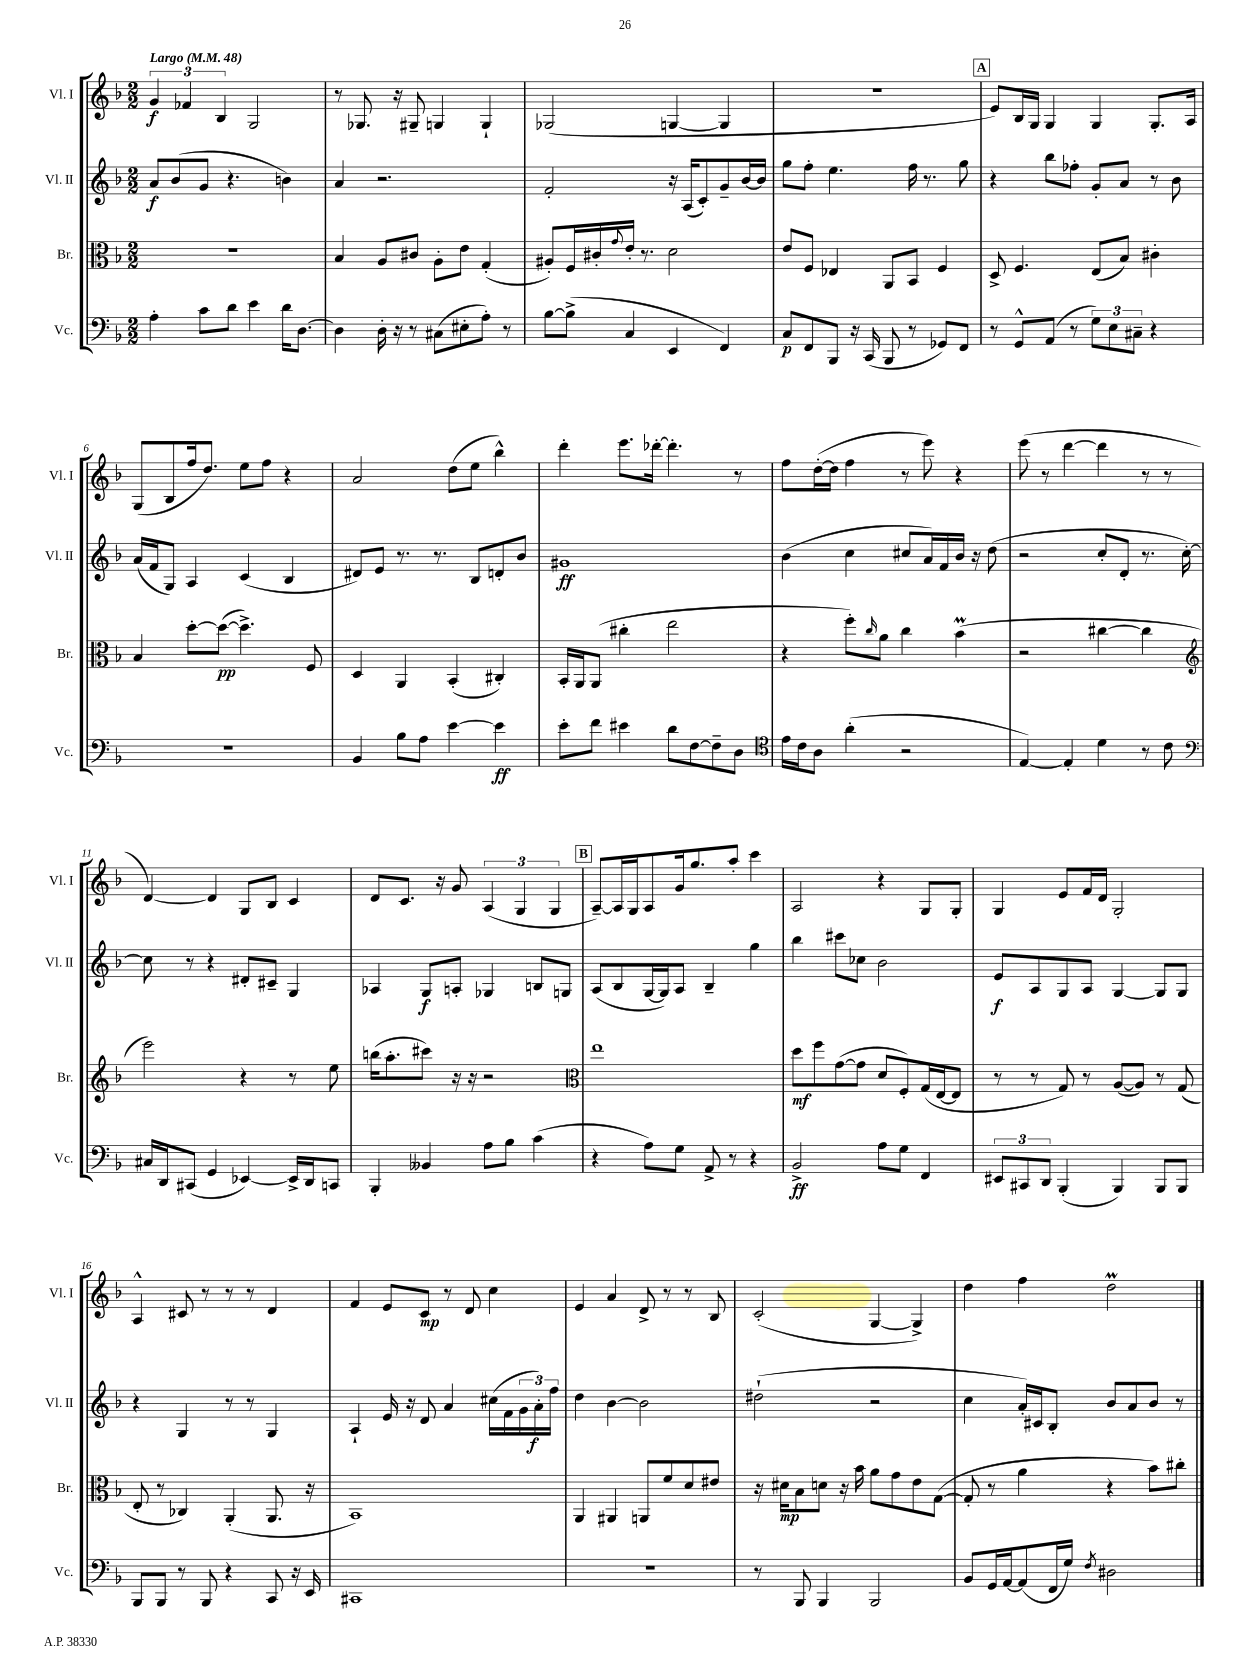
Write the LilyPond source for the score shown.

<<
\new StaffGroup <<
\new Staff = "s0" \with { instrumentName = "Vl. I" shortInstrumentName = "Vl. I" } {
    \clef treble \key f \major \numericTimeSignature \time 2/2 \tempo "Largo" 4 = 48
    \tuplet 3/2 { g'4\f fes'4 bes4 } g2 |
    r8 ges8. r16 gis8-- g4 g4-! |
    ges2( g4~ g4 |
    r1 |
    \mark \markup { \box "A" } e'8) bes16 g16 g4 g4 g8.-. a16 |
    g8( bes8 f''16 d''8.) e''8 f''8 r4 |
    a'2 d''8( e''8 bes''4-^) |
    d'''4-. e'''8. des'''16~-. des'''4.-. r8 |
    f''8 d''16~-.( d''16 f''4 r8 e'''8) r4 |
    e'''8( r8 d'''4~ d'''4 r8 r8 |
    d'4~) d'4 g8 bes8 c'4 |
    d'8 c'8. r16 g'8 \tuplet 3/2 { a4( g4 g4 } |
    \mark \markup { \box "B" } a8~--) a16 g16 a8 g'16 g''8. a''8-. c'''4 |
    a2 r4 g8 g8-. |
    g4 e'8 f'16 d'16 g2-. |
    a4-^ cis'8 r8 r8 r8 d'4 |
    f'4 e'8 c'8\mp r8 d'8 c''4 |
    e'4 a'4 d'8-> r8 r8 bes8 |
    c'2-.( g4~ g4->) |
    d''4 f''4 d''2\prall \bar "|." |
}
\new Staff = "s1" \with { instrumentName = "Vl. II" shortInstrumentName = "Vl. II" } {
    \clef treble \key f \major \numericTimeSignature \time 2/2
    a'8\f bes'8( g'8 r4. b'4) |
    a'4 r2. |
    f'2-. r16 a16( c'8-.) g'8-- bes'16~ bes'16 |
    g''8 f''8-. e''4. f''16 r8. g''8 |
    \mark \markup { \box "A" } r4 bes''8 fes''8-. g'8-. a'8 r8 bes'8 |
    a'16( f'16 g8) a4 c'4( bes4 |
    dis'8) e'8 r8. r8. bes8 d'8-. bes'8 |
    gis'1\ff |
    bes'4( c''4 cis''8 a'16) f'16 bes'16 r16 d''8( |
    r2 c''8-. d'8-. r8. c''16~-.) |
    c''8 r8 r4 dis'8-. cis'8-- g4 |
    aes4 g8\f a8-. ges4 b8 g8 |
    \mark \markup { \box "B" } a8( bes8 g16~ g16) a8 bes4-- g''4 |
    bes''4 cis'''8 ces''8 bes'2 |
    e'8\f a8 g8 a8 g4~ g8 g8 |
    r4 g4 r8 r8 g4 |
    a4-! e'16 r16 d'8 a'4 cis''16( f'16 \tuplet 3/2 { g'16 a'16-.\f) f''16 } |
    d''4 bes'4~ bes'2 |
    dis''2-!( r2 |
    c''4 a'16-.) cis'16 bes8-. bes'8 a'8 bes'8 r8 \bar "|." |
}
\new Staff = "s2" \with { instrumentName = "Br." shortInstrumentName = "Br." } {
    \clef alto \key f \major \numericTimeSignature \time 2/2
    r1 |
    bes4 a8 cis'8 a8-. e'8 g4-.( |
    ais8-.) f16 cis'16-. \appoggiatura { g'8 } e'16-. r8. d'2 |
    e'8 f8 ees4 a,8 bes,8 f4 |
    \mark \markup { \box "A" } d8-> f4. e8( bes8) cis'4-. |
    bes4 d''8~-. d''8~\pp( d''4.->) f8 |
    d4 a,4 bes,4-.( cis4-.) |
    bes,16-. a,16 a,8( cis''4-. e''2 |
    r4 f''8-.) \grace { c''16 } a'8 c''4 bes'4\prall( |
    r2 cis''4~ cis''4 |
    \clef treble e'''2) r4 r8 e''8 |
    b''16( a''8.-. cis'''8) r16 r16 r2 |
    \mark \markup { \box "B" } \clef alto e''1 |
    d''8\mf f''8 g'8~( g'8 d'8 f8-.) g16( e16~ e8 |
    r8 r8 g8) r8 a8~( a8) r8 g8( |
    e8-. r8 ces4) a,4-.( a,8. r16 |
    bes,1) |
    a,4 ais,4 a,8 f'8 d'8 eis'8 |
    r16 dis'16\mp bes8 d'8 r16 bes'16 a'8 g'8 e'8 g8~( |
    g8-. r8 a'4 r4 bes'8) cis''8-. \bar "|." |
}
\new Staff = "s3" \with { instrumentName = "Vc." shortInstrumentName = "Vc." } {
    \clef bass \key f \major \numericTimeSignature \time 2/2
    a4-. c'8 d'8 e'4 d'16 d8.~ |
    d4 d16-. r16 r8 cis8( eis8-. a8-.) r8 |
    bes8~ bes8->( c4 e,4 f,4) |
    c8\p f,8 bes,,8 r16 c,16( bes,,8 r8 ges,8) f,8 |
    \mark \markup { \box "A" } r8 g,8-^ a,8( r8 \tuplet 3/2 { g8) e8 cis8-- } r4 |
    R1 |
    bes,4 bes8 a8 e'4~ e'4\ff |
    e'8-. f'8 eis'4 d'8 f8~ f8-- d8 |
    \clef tenor e'16 c'16 a8 a'4-.( r2 |
    e4~) e4-. d'4 r8 c'8 |
    \clef bass cis16 d,16 cis,8( g,4 ees,4~) ees,16-> d,16 c,8 |
    bes,,4-. beses,4 a8 bes8 c'4( |
    \mark \markup { \box "B" } r4 a8) g8 a,8-> r8 r4 |
    bes,2->\ff a8 g8 f,4 |
    \tuplet 3/2 { eis,8 cis,8 d,8 } bes,,4-.( bes,,4) bes,,8 bes,,8 |
    bes,,8 bes,,8 r8 bes,,8 r4 c,8 r16 e,16 |
    cis,1 |
    R1 |
    r8 bes,,8 bes,,4 bes,,2 |
    bes,8 g,16 a,16~ a,8( f,16 g16) \acciaccatura { f8 } dis2 \bar "|." |
}
>>
>>
